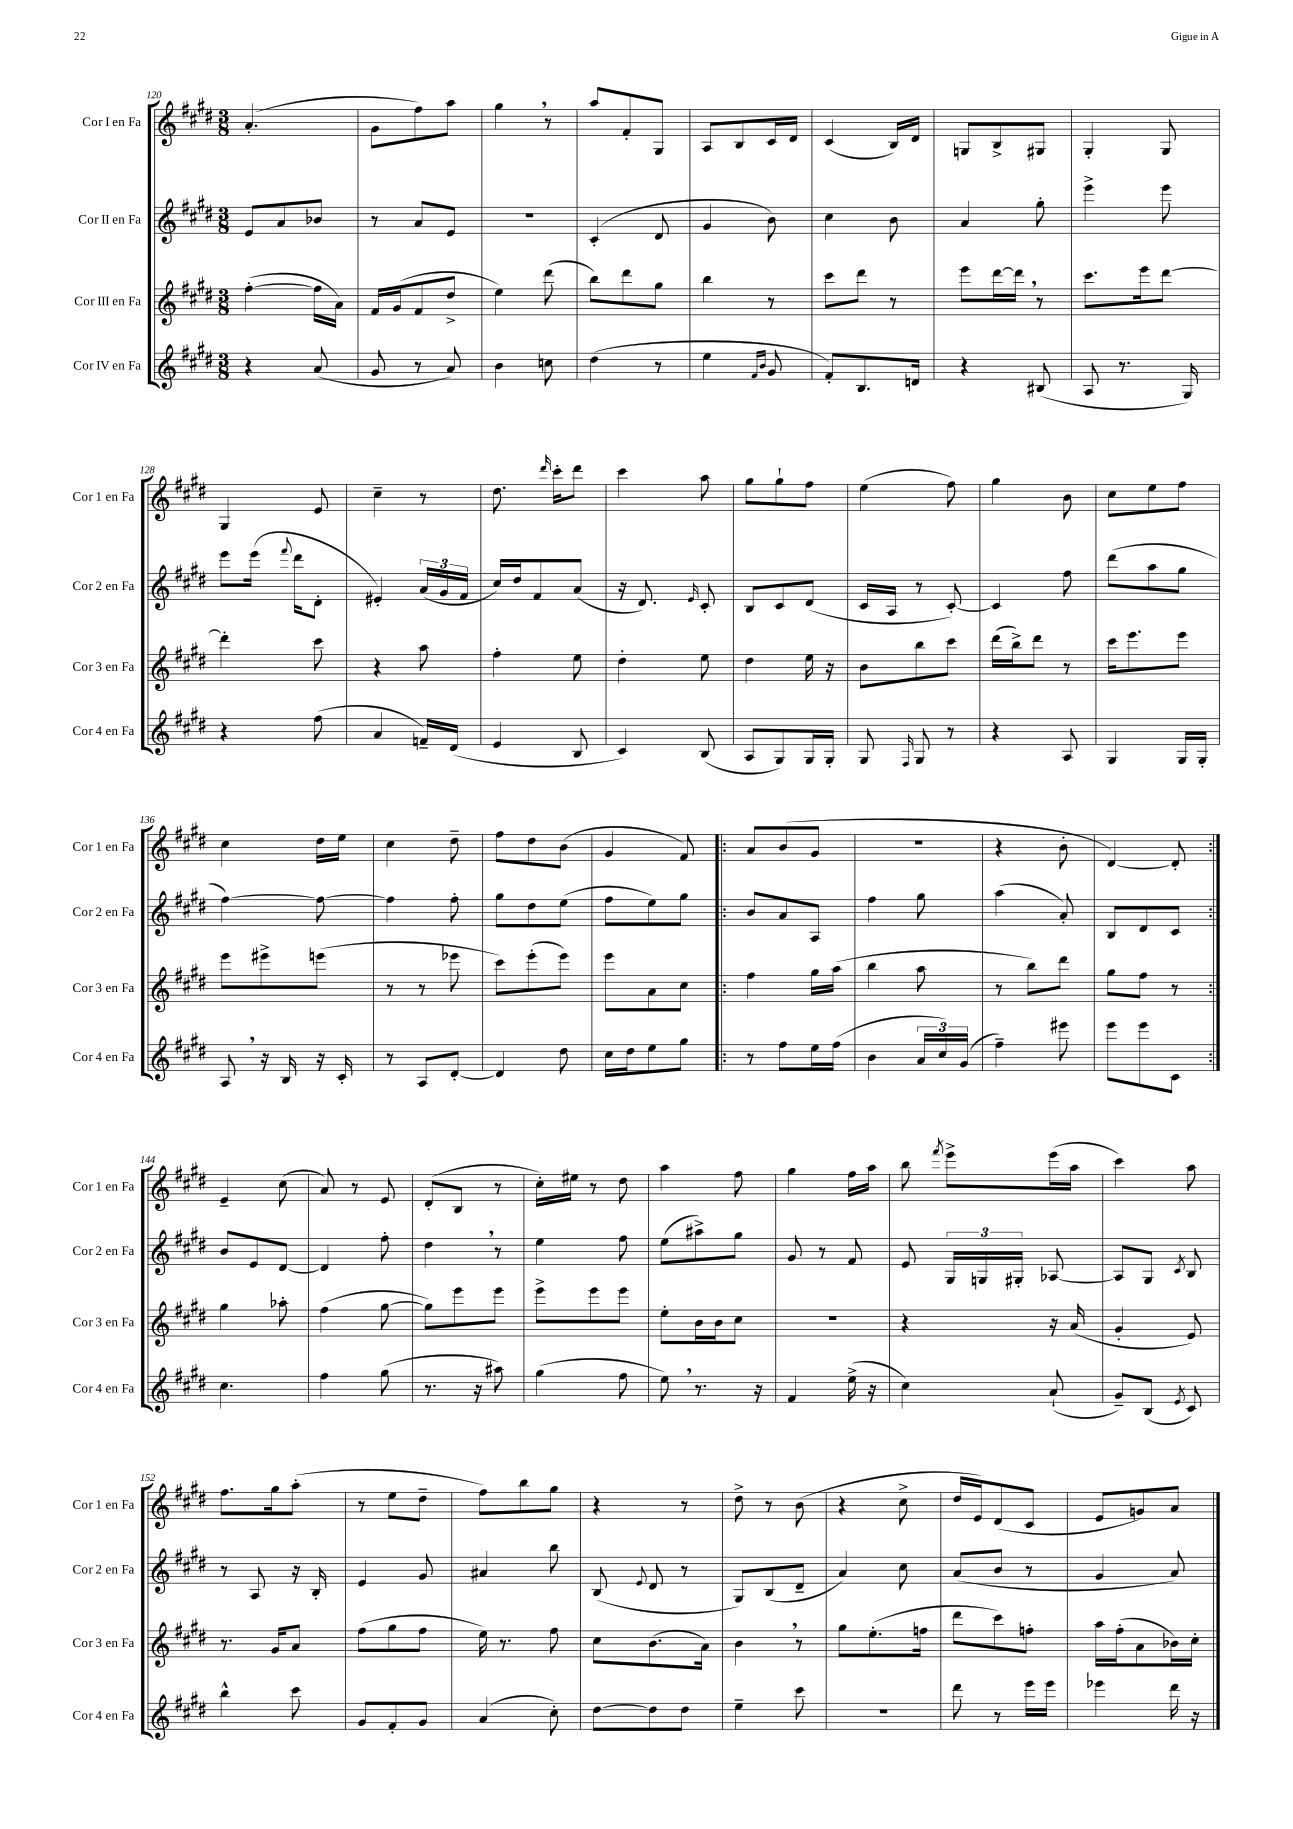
<<
\new StaffGroup <<
\new Staff = "s0" \with { instrumentName = "Cor I en Fa" shortInstrumentName = "Cor 1 en Fa" } {
    \clef treble \key e \major \numericTimeSignature \time 3/8
    \autoBeamOff a'4.-.( |
    gis'8[ fis''8) a''8] |
    gis''4 \breathe r8 |
    a''8[ fis'8-. gis8] |
    a8[ b8 cis'16 dis'16] |
    cis'4( b16[) dis'16] |
    g8[ b8-> gis8] |
    gis4-. gis8 |
    gis4 e'8 |
    cis''4-- r8 |
    dis''8. \grace { dis'''16 } cis'''16[-. dis'''8] |
    cis'''4 a''8 |
    gis''8[ gis''8-! fis''8] |
    e''4( fis''8) |
    gis''4 b'8 |
    cis''8[ e''8 fis''8] |
    cis''4 dis''16[ e''16] |
    cis''4 dis''8-- |
    fis''8[ dis''8 b'8]( |
    gis'4 fis'8) |
    \repeat volta 2 { a'8[ b'8( gis'8] |
    R4. |
    r4 b'8-. |
    dis'4~) dis'8-. | }
    e'4-- cis''8( |
    a'8) r8 e'8 |
    dis'8[-.( b8] r8 |
    cis''16[-.) eis''16] r8 dis''8 |
    a''4 fis''8 |
    gis''4 fis''16[ a''16] |
    b''8 \acciaccatura { fis'''8 } e'''8[-> e'''16( a''16] |
    cis'''4) a''8 |
    fis''8.[ gis''16 a''8]-.( |
    r8 e''8[ dis''8]-- |
    fis''8[) b''8 gis''8] |
    r4 r8 |
    dis''8-> r8 b'8( |
    r4 cis''8-> |
    dis''16[ e'16) dis'8( cis'8] |
    e'8[ g'8) a'8] \bar "|." |
}
\new Staff = "s1" \with { instrumentName = "Cor II en Fa" shortInstrumentName = "Cor 2 en Fa" } {
    \clef treble \key e \major \numericTimeSignature \time 3/8
    \autoBeamOff e'8[ a'8 bes'8] |
    r8 a'8[ e'8] |
    R4. |
    cis'4-.( dis'8 |
    gis'4 b'8) |
    cis''4 b'8 |
    a'4 gis''8-. |
    e'''4-> e'''8 |
    e'''8[ e'''16]( \appoggiatura { fis'''8 } dis'''16[ dis'8]-. |
    eis'4-.) \tuplet 3/2 { a'16[( gis'16 fis'16] } |
    cis''16[) dis''16 fis'8 a'8]( |
    r16 dis'8.) \grace { e'16 } cis'8-. |
    b8[ cis'8 dis'8]( |
    cis'16[ a16] r8 cis'8~-.) |
    cis'4 fis''8 |
    dis'''8[( a''8 gis''8] |
    fis''4~) fis''8~ |
    fis''4 fis''8-. |
    gis''8[ dis''8 e''8]( |
    fis''8[ e''8) gis''8] |
    \repeat volta 2 { b'8[ a'8 a8] |
    fis''4 gis''8 |
    a''4( a'8-.) |
    b8[ dis'8 cis'8] | }
    b'8[ e'8 dis'8]~ |
    dis'4 fis''8-. |
    dis''4 \breathe r8 |
    e''4 fis''8 |
    e''8[( ais''8->) gis''8] |
    gis'8 r8 fis'8 |
    e'8 \tuplet 3/2 { gis16[ g16 gis16]-. } aes8~ |
    aes8[ gis8] \acciaccatura { cis'8 } b8 |
    r8 a8 r16 b16-. |
    e'4 gis'8 |
    ais'4 b''8 |
    b8( \appoggiatura { e'8 } dis'8 r8 |
    gis8[) b8( dis'8]-- |
    a'4) cis''8 |
    a'8[( b'8] r8 |
    gis'4 a'8) \bar "|." |
}
\new Staff = "s2" \with { instrumentName = "Cor III en Fa" shortInstrumentName = "Cor 3 en Fa" } {
    \clef treble \key e \major \numericTimeSignature \time 3/8
    \autoBeamOff fis''4~-.( fis''16[ a'16]) |
    fis'16[ gis'16( fis'8 dis''8]-> |
    e''4) dis'''8( |
    b''8[) dis'''8 gis''8] |
    b''4 r8 |
    cis'''8[ dis'''8] r8 |
    e'''8[ dis'''16~ dis'''16] \breathe r8 |
    cis'''8.[ e'''16 dis'''8]~ |
    dis'''4-. cis'''8 |
    r4 a''8 |
    fis''4-. e''8 |
    dis''4-. e''8 |
    dis''4 e''16 r16 |
    b'8[ b''8 cis'''8] |
    dis'''16[( b''16->) dis'''8] r8 |
    cis'''16[ e'''8. e'''8] |
    e'''8[ eis'''8-> e'''8]( |
    r8 r8 ees'''8 |
    cis'''8[) e'''8-.( e'''8]) |
    e'''8[ a'8 cis''8] |
    \repeat volta 2 { fis''4 gis''16[ a''16]( |
    b''4 a''8 |
    r8 b''8[) dis'''8] |
    gis''8[ fis''8] r8 | }
    gis''4 aes''8-. |
    fis''4( gis''8~ |
    gis''8[) e'''8 e'''8] |
    e'''8[-> e'''8 e'''8] |
    e''8[-. b'16 b'16 cis''8] |
    R4. |
    r4 r16 a'16( |
    gis'4-. e'8) |
    r8. gis'16[ a'8] |
    fis''8[( gis''8 fis''8] |
    e''16) r8. fis''8 |
    cis''8[ b'8.( a'16]) |
    b'4 \breathe r8 |
    gis''8[ e''8.-.( f''16] |
    dis'''8[ cis'''8) f''8]-. |
    a''16[ fis''16-.( a'8 bes'16) cis''16]-. \bar "|." |
}
\new Staff = "s3" \with { instrumentName = "Cor IV en Fa" shortInstrumentName = "Cor 4 en Fa" } {
    \clef treble \key e \major \numericTimeSignature \time 3/8
    \autoBeamOff r4 a'8( |
    gis'8 r8 a'8) |
    b'4 c''8 |
    dis''4( r8 |
    e''4 \grace { fis'16[ b'16] } gis'8 |
    fis'8[-.) b8. d'16] |
    r4 bis8( |
    a8 r8. gis16) |
    r4 fis''8( |
    a'4 f'16[--) dis'16]( |
    e'4 b8 |
    cis'4) b8( |
    a8[ gis8) gis16 gis16]-. |
    gis8 \grace { fis16 } gis8 r8 |
    r4 a8 |
    gis4 gis16[ gis16]-. |
    a8 \breathe r16 b16 r16 cis'16-. |
    r8 a8[ dis'8]~-. |
    dis'4 dis''8 |
    cis''16[ dis''16 e''8 gis''8] |
    \repeat volta 2 { r8 fis''8[ e''16 fis''16]( |
    b'4 \tuplet 3/2 { a'16[ cis''16) gis'16]( } |
    fis''4--) eis'''8 |
    e'''8[ e'''8 cis'8] | }
    cis''4. |
    fis''4 gis''8( |
    r8. r16 ais''8) |
    gis''4( fis''8 |
    e''8) \breathe r8. r16 |
    fis'4 e''16->( r16 |
    cis''4) a'8-!( |
    gis'8[--) b8]( \acciaccatura { e'8 } cis'8) |
    b''4-^ cis'''8 |
    gis'8[ fis'8-. gis'8] |
    a'4( cis''8-.) |
    dis''8[~ dis''8 dis''8] |
    e''4-- cis'''8 |
    R4. |
    dis'''8 r8 e'''16[ e'''16] |
    ees'''4 dis'''16 r16 \bar "|." |
}
>>
>>
\layout { \context { \Score currentBarNumber = #120 } }
